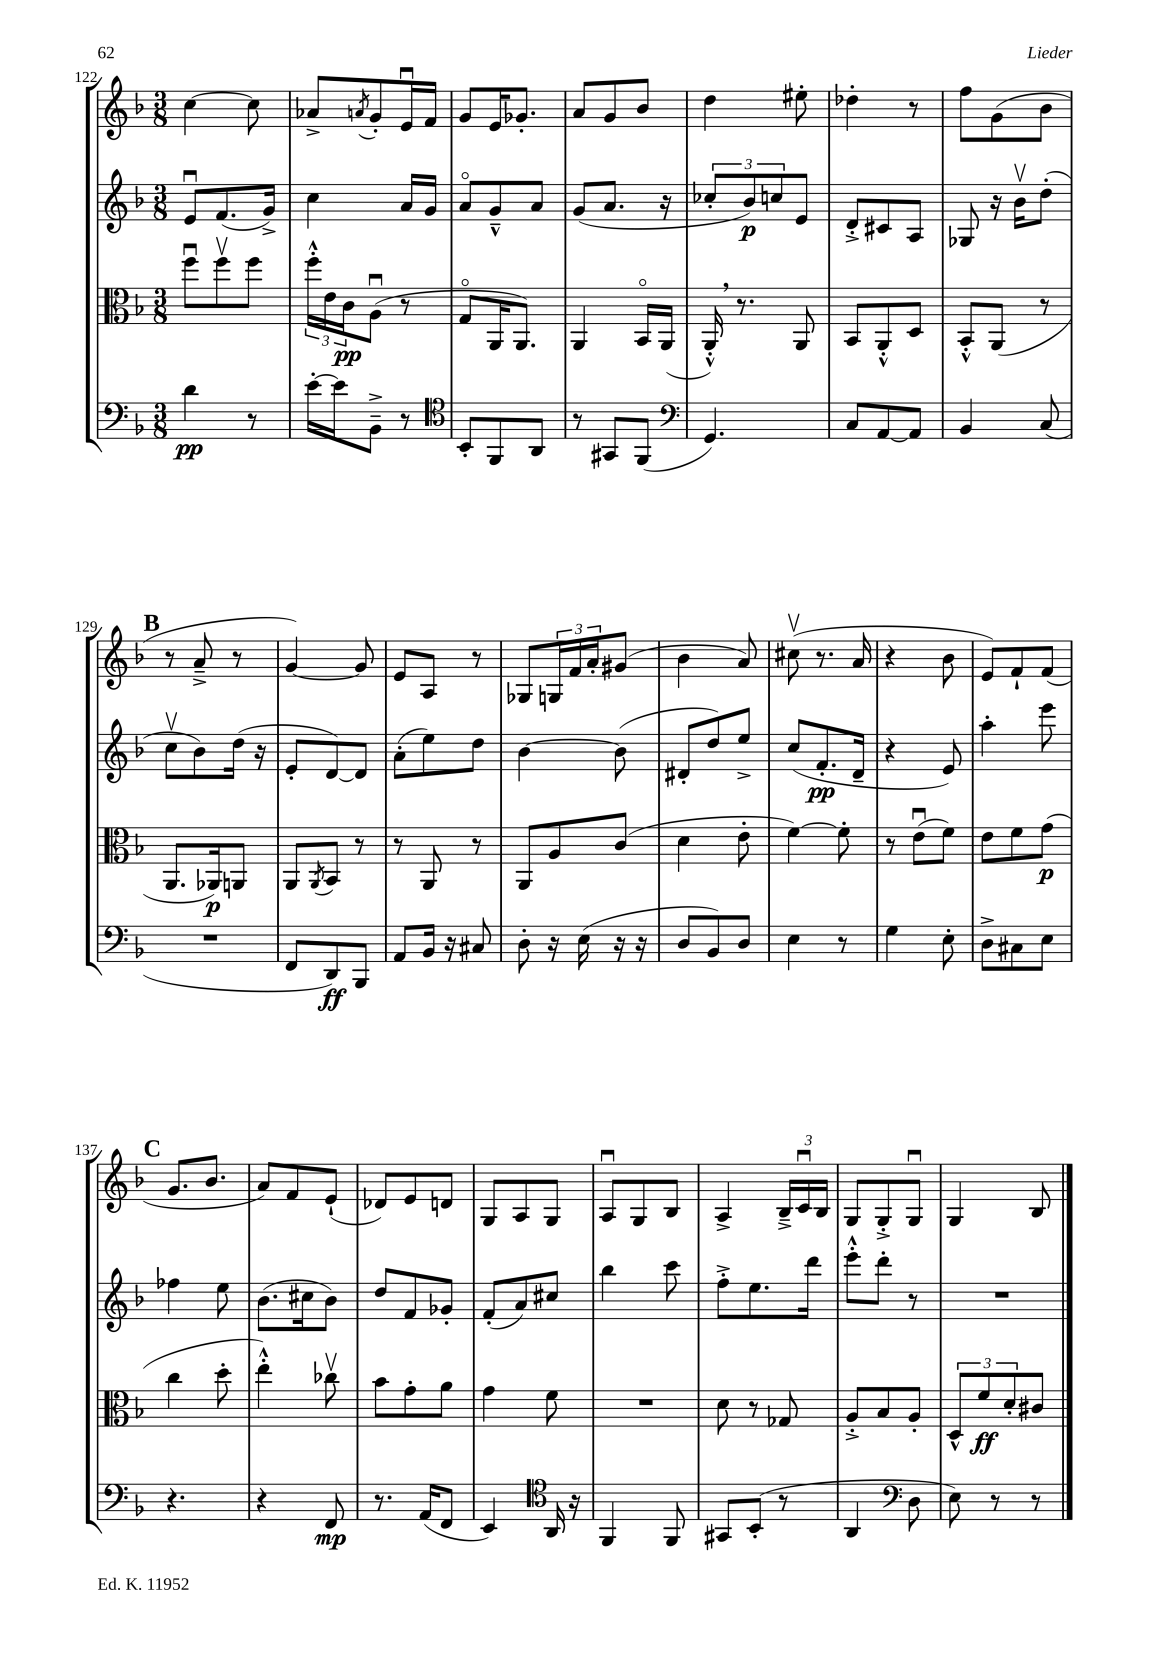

**kern	**kern	**kern	**kern
*staff4	*staff3	*staff2	*staff1
*clefF4	*clefC3	*clefG2	*clefG2
*k[b-]	*k[b-]	*k[b-]	*k[b-]
*M3/8	*M3/8	*M3/8	*M3/8
4d	8ffu	8eu	[4cc
.	8ffv	(8.f	.
8r	8ff	.	8cc]
.	.	16g^)	.
=	=	=	=
[16e'	24ff'^^	4cc	8a-^
.	24e	.	.
16e]	.	.	.
.	24c	.	.
.	.	.	8qa
8BB-~^	(8Au	.	8g'
8r	8r	16a	16eu
.	.	16g	16f
=	=	=	=
*clefC4	*	*	*
8BB-'	8Go	8ao	8g
8FF	16AA	8g~^^	16e
.	8.AA)	.	8.g-'
8AA	.	8a	.
=	=	=	=
8r	4AA	(8g	8a
8GG#	.	8.a	8g
(8FF	16BB-o	.	8b-
.	(16AA	16r	.
=	=	=	=
*clefF4	*	*	*
4.GG)	16AA'^^)	12cc-'	4dd
.	8.r	.	.
.	.	12b-)	.
.	.	12cc	.
.	8AA	8e	8ee#'
=	=	=	=
8C	8BB-	8d'^	4dd-'
[8AA	8AA'^^	8c#	.
8AA]	8D	8A	8r
=	=	=	=
4BB-	8BB-'^^	8G-	8ff
.	(8AA	16r	(8g
.	.	16b-v	.
(8C	8r	(8dd'	8b-
=	=	=	=
4.r	8.AA	8ccv	8r
.	.	8b-)	8a~^
.	16AA-)	.	.
.	8AA	(16dd	8r
.	.	16r	.
=	=	=	=
8FF	8AA	8e'	[4g)
.	8qAA	.	.
8DD)	8BB-	[8d)	.
8BBB-	8r	8d]	8g]
=	=	=	=
8AA	8r	(8a'	8e
16BB-	8AA	8ee)	8A
16r	.	.	.
8C#	8r	8dd	8r
=	=	=	=
8D'	8AA	[4b-	8G-
16r	8A	.	24G
.	.	.	24f
(16E	.	.	.
.	.	.	24a'
16r	(8c	(8b-]	(8g#
16r	.	.	.
=	=	=	=
8D	4d	8d#'	4b-
8BB-)	.	8dd)	.
8D	8e'	8ee^	8a)
=	=	=	=
4E	[4f)	(8cc	(8cc#v
.	.	8.f'	8.r
8r	8f']	.	.
.	.	16d~	16a
=	=	=	=
4G	8r	4r	4r
.	(8eu	.	.
8E'	8f)	8e)	8b-
=	=	=	=
8D^	8e	4aa'	8e)
8C#	8f	.	8f`
8E	(8g	8eee	(8f
=	=	=	=
4.r	4cc	4ff-	8.g
.	.	.	8.b-
.	8dd'	8ee	.
=	=	=	=
4r	4ee'^^)	(8.b-	8a)
.	.	.	8f
.	.	16cc#	.
8FF	8cc-v	8b-)	(8e`
=	=	=	=
8.r	8b-	8dd	8d-)
.	8g'	8f	8e
(16AA	.	.	.
8FF	8a	8g-'	8d
=	=	=	=
4EE)	4g	(8f'	8G
.	.	8a)	8A
*clefC4	*	*	*
16AA	8f	8cc#	8G
16r	.	.	.
=	=	=	=
4FF	4.r	4bb-	8Au
.	.	.	8G
8FF	.	8ccc	8B-
=	=	=	=
8GG#	8d	8ff'^	4A^
(8BB-'	8r	8.ee	.
8r	8G-	.	24B-~^
.	.	.	24cu
.	.	16ddd	.
.	.	.	24B-
=	=	=	=
4AA	8A'^	8eee'^^	8G
.	8B-	8ddd'	8G'^
*clefF4	*	*	*
8D	8A'	8r	8Gu
=	=	=	=
8E)	12D^^	4.r	4G
.	12f	.	.
8r	.	.	.
.	12d'	.	.
8r	8c#	.	8B-
==	==	==	==
*-	*-	*-	*-
